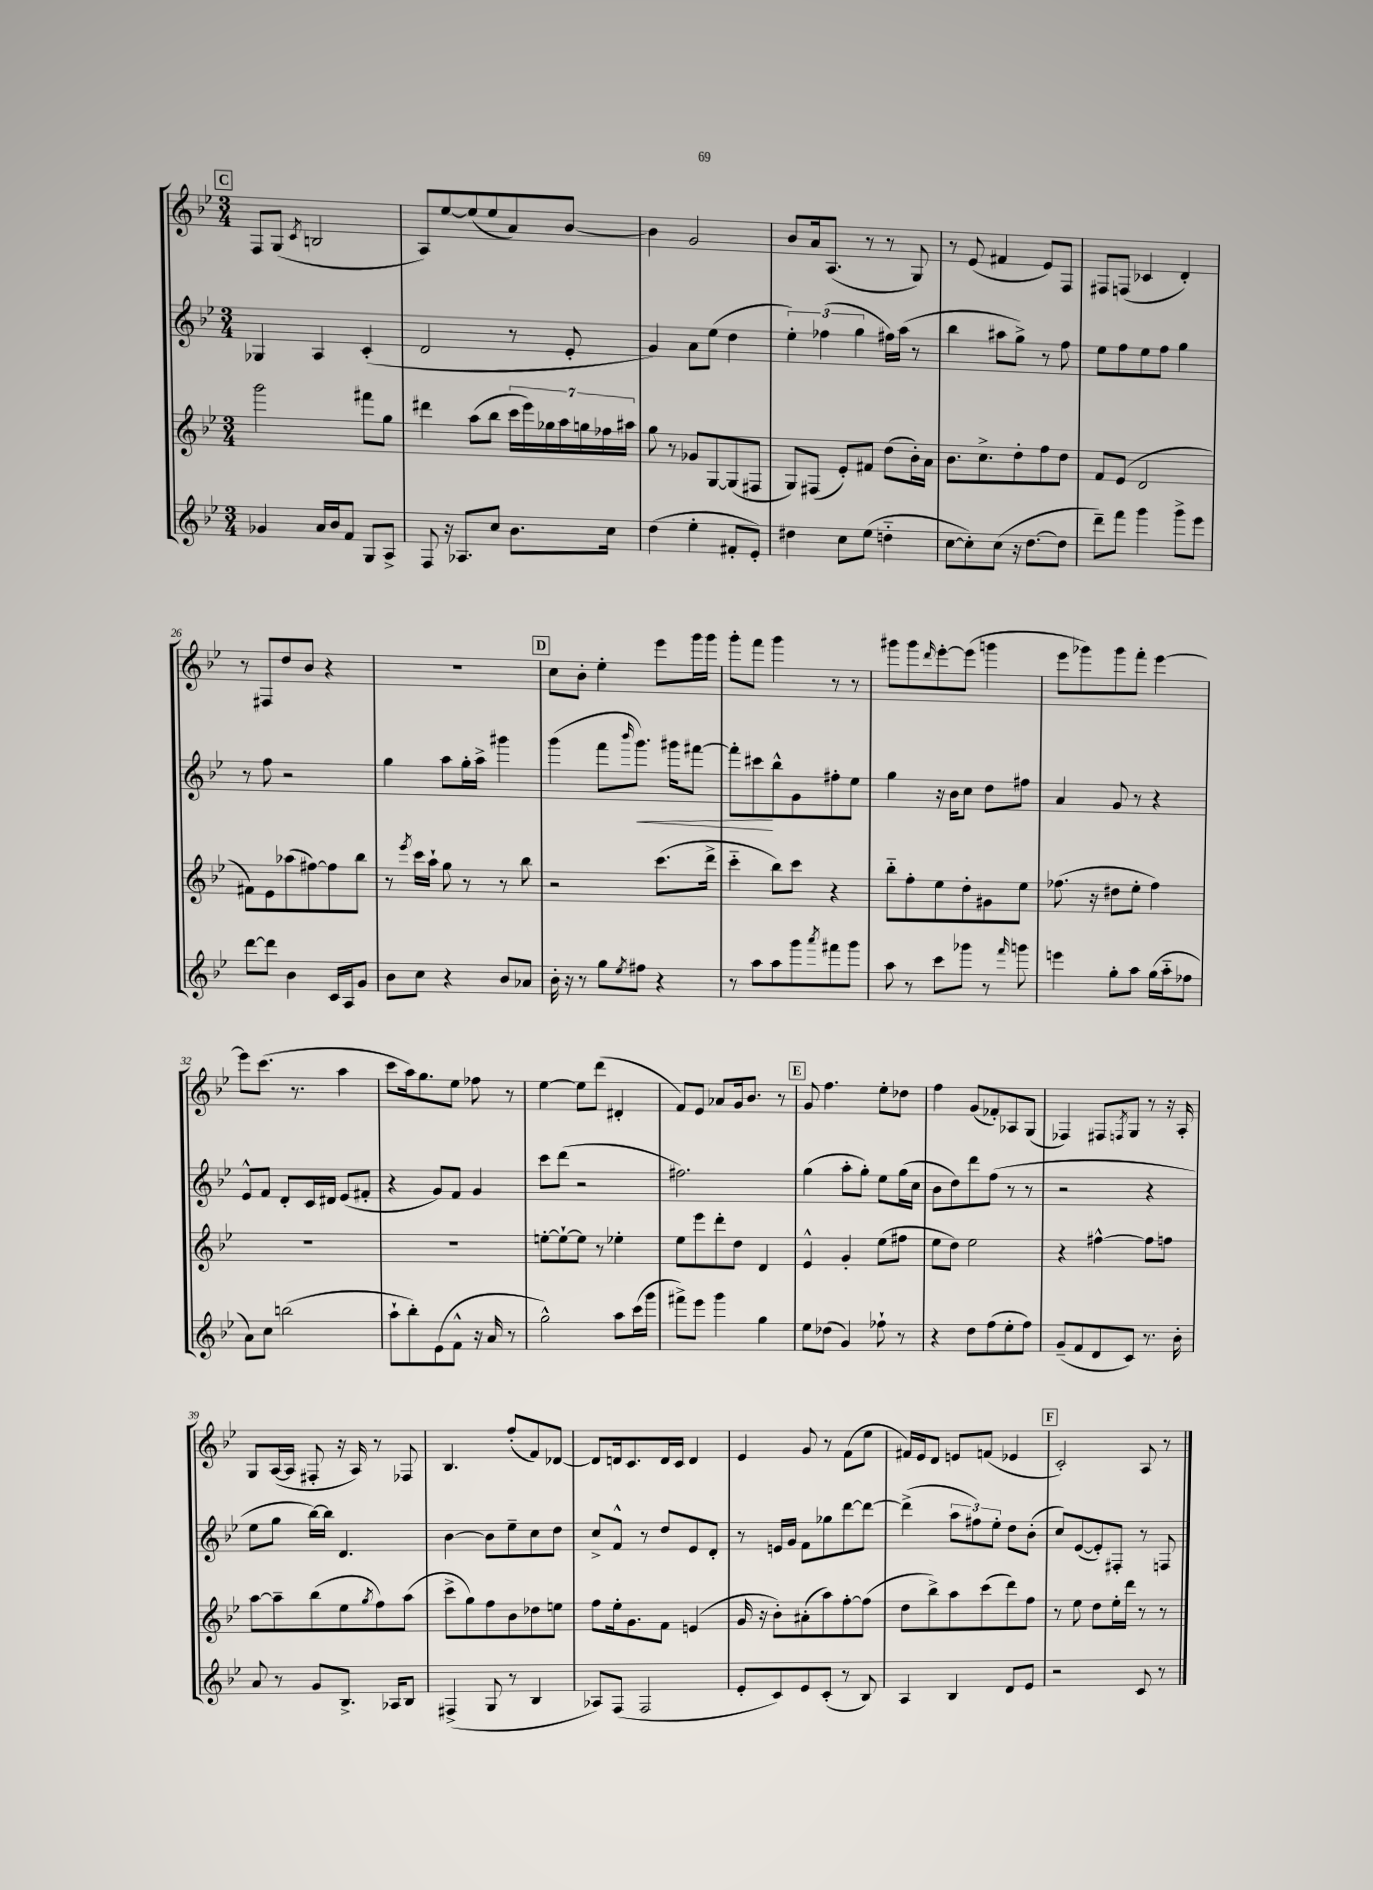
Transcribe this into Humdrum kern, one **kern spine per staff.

**kern	**kern	**kern	**kern
*staff4	*staff3	*staff2	*staff1
*clefG2	*clefG2	*clefG2	*clefG2
*k[b-e-]	*k[b-e-]	*k[b-e-]	*k[b-e-]
*M3/4	*M3/4	*M3/4	*M3/4
4g-/	2ggg\	4G-/	8F/L
.	.	.	(8G/J
.	.	.	8qc/
16a/LL	.	4A/	2B/
16b-/J	.	.	.
8f/J	.	.	.
8G/L	8fff#\L	(4c'/	.
8A^/J	8gg\J	.	.
=	=	=	=
8F/	4ddd#\	2d/	8A/L)
16r	.	.	[8ee-/
8.A-/L	.	.	.
.	(8aa\L	.	(8ee-/]
8cc/J	8bb-\J	.	8ee-/
8.b-\L	28ccc\LL	8r	8a/)
.	28eee-\)	.	.
.	28gg-\	.	.
.	28aa\	.	.
.	.	8e-'/	[8b-/J
.	28gg\	.	.
.	28ff-\	.	.
16cc\Jk	.	.	.
.	28aa#\JJ	.	.
=	=	=	=
(4dd\	8gg\	4g/)	4b-\]
.	8r	.	.
4ee-'\	8g-/L	8a\L	2g/
.	[8G/	(8ee-\J	.
8f#'/L	(8G/]	4dd\	.
8e-'/J)	8F#/J	.	.
=	=	=	=
4dd#\	8G/L)	6ee-'\)	8b-/L
.	(8F#/J	.	16a/k
.	.	(6ff-\	.
.	.	.	(8.A/J
8cc\L	8e-'/L)	.	.
.	.	6gg\	.
(8ee-\J	8f#/J	.	8r
4dd'~\	(8dd\L	16ff#\LL)	8r
.	.	(16aa\JJ	.
.	16b-'\L)	8r	8G/)
.	16a\JJ	.	.
=	=	=	=
[8cc\L	8.b-\L	4bb-\	8r
8cc'\])	.	.	(8e-/
.	8.cc^\	.	.
(8cc\J	.	8aa#\L	4f#/
16r	8dd'\	8gg^\J)	.
[8.dd\L	.	.	.
.	8ff\	8r	8e-/L)
8dd\]J	8dd\J	8ff\	8F/J
=	=	=	=
8ddd~\L)	8f/L	8ee-\L	8F#/L
8fff\J	(8e-/J	8ff\	(8F/J
4ggg\	2d/	8ee-\	4c-/
.	.	8ff\J	.
8ggg^\L	.	4gg\	4d'/)
8eee-\J	.	.	.
=	=	=	=
[8ddd\L	8f#\L)	8r	8r
8ddd\]J	8e-\	8ff\	8F#/L
4b-\	(8aa-\	2r	8dd/
.	[8ff#\)	.	8b-/J
16c/LL	8ff#\]	.	4r
16A/J	.	.	.
8g/J	8bb-\J	.	.
=	=	=	=
8b-\L	8r	4gg\	2.r
.	8qeee-/	.	.
8cc\J	16ccc\LL	.	.
.	16aa`\JJ	.	.
4r	8gg\	8aa\L	.
.	8r	16gg'\L	.
.	.	16aa^\JJ	.
8b-/L	8r	4ggg#\	.
8a-/J	8bb-\	.	.
=	=	=	=
16b-'\	2r	(4ggg\	8cc\L
16r	.	.	.
8r	.	.	8b-'\J
8gg\L	.	8fff\L	4ee-'\
8qee-/	.	16qqbbb-/	.
8ff#\J	.	8.ggg\J)	.
4r	(8.ccc\L	.	8eee-\L
.	.	16ggg#\LK	.
.	.	[8fff#\J	16ggg\L
.	16ddd^\Jk	.	16ggg\JJ
=	=	=	=
8r	4ccc'~\	8fff#'\]L	8ggg'\L
8aa\L	.	8ccc#\	8fff\J
8aa\	8bb-\L)	8bb-^^\	4ggg\
8ggg\	8ccc\J	8g\	.
8qaaa/	.	.	.
8fff#\	4r	8ff#'\	8r
8ggg\J	.	8ee-\J	8r
=	=	=	=
8aa\	8bb-'~\L	4gg\	8ggg#\L
8r	8ff'\	.	8ggg#\
.	.	.	16qqddd/
8ccc\L	8ee-\	16r	[8eee-'\
.	.	16b-\LK	.
8ggg-\J	8dd'\	8cc\J	(8eee-\]J
8r	8g#\	8dd\L	4ggg\
16qqfff/	.	.	.
8ggg\	8ee-\J	8ff#\J	.
=	=	=	=
4eee\	(8.ff-\	4a/	8eee-\L
.	.	.	8ggg-\)
.	16r	.	.
8gg'\L	8dd#\L	8g/	8ggg-\
8aa\J	8ee-'\J	8r	8fff'\J
(16gg\LL	4ff-\)	4r	[4eee-\
16aa'~\J	.	.	.
8ff-\J	.	.	.
=	=	=	=
8a\L)	2.r	8e-^^/L	8eee-\]L
8cc\J	.	8f/J	(8.ccc\J
(2bb\	.	8d'/L	.
.	.	.	8.r
.	.	16c/L	.
.	.	16d#/JJ	.
.	.	(8e-/L	4aa\
.	.	8f#'/J	.
=	=	=	=
8aa`\L	2.r	4r	8ccc\L
8bb-'\)	.	.	16aa\k)
.	.	.	8.gg\
(8e-\	.	8g/L)	.
8f^^\J	.	8f/J	8ee-\J
16r	.	4g/	8ff-\
16a/	.	.	.
8r	.	.	8r
=	=	=	=
2gg^^\)	[8ee'\L	8ccc\L	[4ee-\
.	8ee`\_	(8ddd\J	.
.	8ee\]J	2r	8ee-\]L
.	8r	.	(8ddd\J
8aa\L	4ee-'\	.	4d#'/
(16ccc\L	.	.	.
16ggg\JJ	.	.	.
=	=	=	=
8fff#^\L)	8ee-\L	2.ff#\)	8f/L)
8eee-\J	8eee-\	.	8e-/J
4ggg\	8ddd'\	.	8a-/L
.	8dd\J	.	16g/k
.	.	.	8.b-/J
4gg\	4d/	.	.
.	.	.	8r
=	=	=	=
8ee-\L	4e-^^/	(4gg\	8g/
(8dd-\J	.	.	4.ff\
4g/)	4g'/	8aa'\L	.
.	.	8gg'\J)	.
8ff-`\	(8ee-\L	8ee-\L	8ee-'\L
8r	8ff#\J	(16gg\L	8dd-\J
.	.	16cc\JJ	.
=	=	=	=
4r	8ee-\L	8b-\L	4ff\
.	8dd\J)	8dd\)	.
8dd\L	2ee-\	8ddd\	(8g/L
(8ff\	.	(8ff\J	8f-'/)
8ee-'\	.	8r	8A-/
8ff\J)	.	8r	(8G/J
=	=	=	=
(8g~/L	4r	2r	4F-/)
8f/	.	.	.
8d/	[4ff#^^\	.	8F#/L
.	.	.	8qF/
8c/J)	.	.	8G/J
8.r	8ff#\]L	4r	8r
.	8ff\J	.	16r
16b-'\	.	.	16A'/
=	=	=	=
8a/	[8aa\L	8ee-\L	8G/L
8r	8aa~\]	8gg\J	([16A/L
.	.	.	16A/]JJ
8g/L	(8bb-\	[16bb-\LL)	8F#'/
.	.	16bb-\]JJ	.
8.B-^/J	8ee-\	4.d/	16r
.	.	.	16A/)
.	8qgg/	.	.
.	8ff\)	.	8r
16A-/LK	.	.	.
8B-/J	(8aa\J	.	8F-/
=	=	=	=
(4F#^/	8ccc^\L	[4b-\	4.B-/
.	8gg\)	.	.
8G/	8ff\	8b-\]L	.
8r	8b-\	8ee-~\	(8ff'/L
4B-/	8dd-\	8cc\	8f/)
.	8ee\J	8dd\J	[8d-/J
=	=	=	=
8A-/L)	8ff\L	8cc^/L	8d-/]L
(8F/J	16ee-'\k	8f^^/J	16d/k
.	8.g\	.	8.c/
2F/	.	8r	.
.	8f\J	8dd/L	16d/L
.	.	.	16c/JJ
.	(4e/	8e-/	4d/
.	.	8d'/J	.
=	=	=	=
8e-'/L	16g/	8r	4e-/
.	16r	.	.
8c/)	8b-'\L)	16e/LL	.
.	.	16g/JJ	.
8e-/	(8a#'\	8f\L	8g/
(8c'/J	8aa\)	8gg-\	8r
8r	[8ff'\	[8ddd\	(8f\L
8B-/)	(8ff\]J	8ddd\_J	8ee-\J
=	=	=	=
4A/	8dd\L	(4ddd^\]	16f#/LL)
.	.	.	16e-/J
.	8bb-^\)	.	8d/J
4B-/	8aa\	12aa\L	8e/L
.	.	12ff#\)	.
.	(8ccc\	.	(8f/J
.	.	12ee-'\J	.
8d/L	8ddd\)	8dd\L	4e-/
8e-/J	8ff\J	(8b-'\J	.
=	=	=	=
2r	8r	8cc/L)	2c'/)
.	8ee-\	([8e-/	.
.	8dd\L	8e-'/])	.
.	16ee-'\L	8F#'/J	.
.	16ddd\JJ	.	.
8c/	8r	8r	8A/
8r	8r	8F/	8r
==	==	==	==
*-	*-	*-	*-
